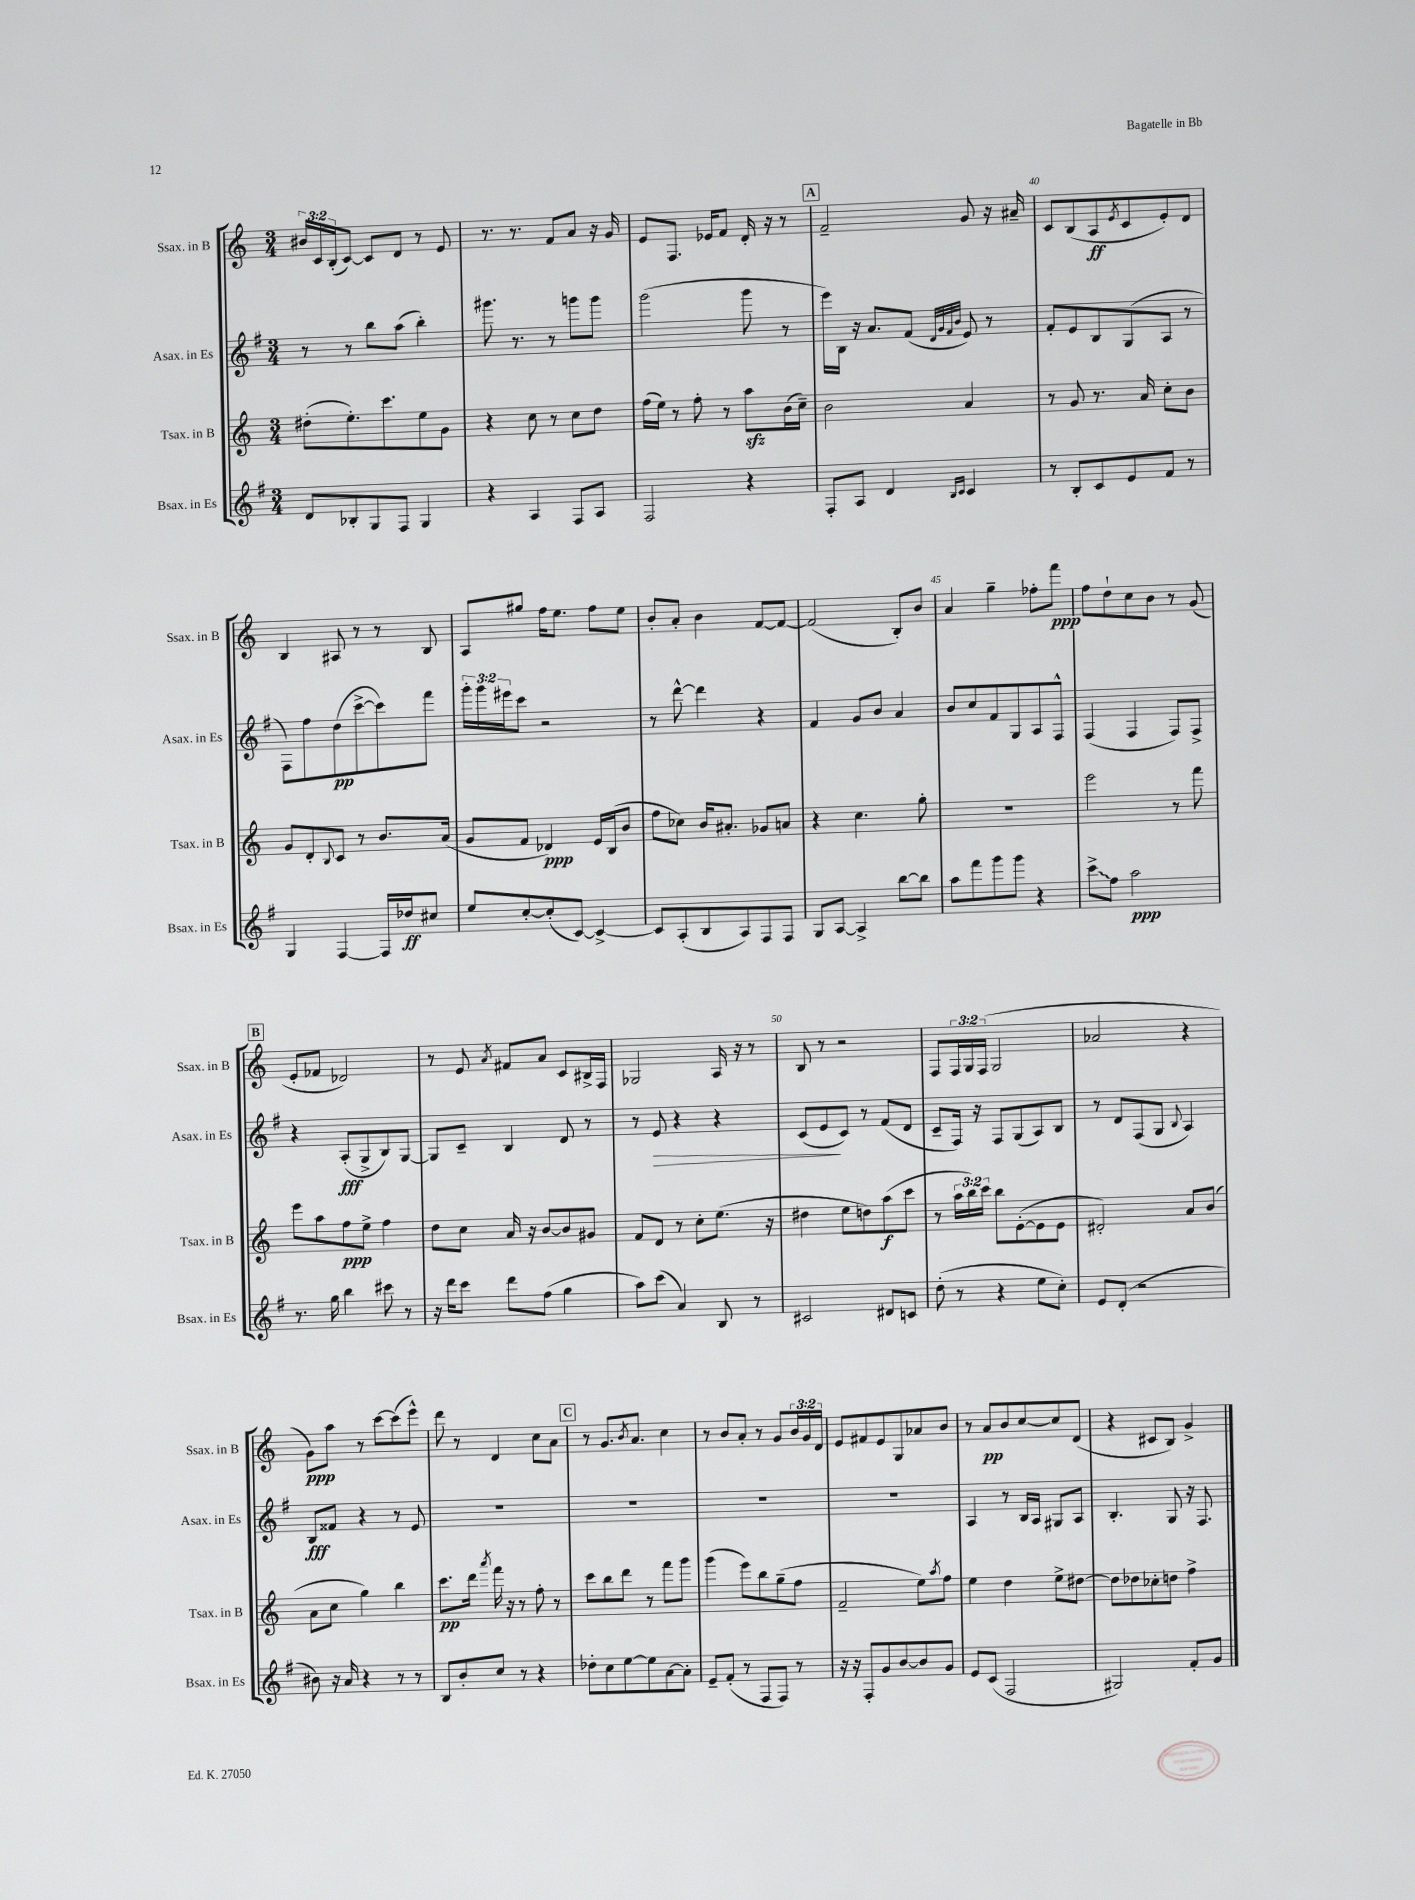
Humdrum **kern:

**kern	**kern	**kern	**kern
*staff4	*staff3	*staff2	*staff1
*clefG2	*clefG2	*clefG2	*clefG2
*k[f#]	*k[]	*k[f#]	*k[]
*M3/4	*M3/4	*M3/4	*M3/4
8d/L	(8dd#'\L	8r	24b#/LL
.	.	.	24c/
.	.	.	(24B'/J
8B-'/	8.ee'\)	8r	[8c/J)
8G/	.	8bb\L	8c/]L
.	8.ccc\	.	.
8F#/J	.	(8aa\J	8d/J
4G/	8ee\	4bb'\)	8r
.	8g\J	.	8e/
=	=	=	=
4r	4r	8.ggg#\	8.r
.	.	8.r	8.r
4A/	8cc\	.	.
.	8r	8r	8f/L
8F#/L	8cc\L	8ggg\L	8a/J
8A/J	8dd\J	8ggg\J	16r
.	.	.	16g/
=	=	=	=
2F#/	(16ff\LL	(2ggg\	8e/L
.	16ee\JJ)	.	.
.	8r	.	8.F/J
.	8ff'\	.	.
.	.	.	16e-/LK
.	8r	.	8f/J
4r	8aa\L	8ggg\	16d'/
.	.	.	16r
.	(16b\L	8r	8r
.	16cc~\JJ)	.	.
=	=	=	=
8F#'/L	2b\	16eee\LL)	2f~/
.	.	16B\JJ	.
8A/J	.	16r	.
.	.	8.a/L	.
4d/	.	.	.
.	.	(8f#/J	.
.	.	32qqd/LLL	.
.	.	32qqg/	.
16qqB/LL	.	32qqf#/	.
16qqc/JJ	.	32qqb/JJJ	.
4c/	4a/	8e/)	8g/
.	.	8r	16r
.	.	.	16a#~/
=	=	=	=
8r	8r	8f#'/L	8c/L
8B'/L	8g/	8e/	(8B/
8c/	8.r	8B/	8A/
.	.	.	8qe/
8e/	.	(8G/	8c/
.	16a/	.	.
8f#/J	8cc'\L	8A/J	8e'/)
8r	8b\J	8r	8d/J
=	=	=	=
4G/	8g/L	8F#\L)	4B/
.	8d'/	8ff#\	.
.	8qqB/	.	.
[4F#/	8c/J	(8dd\	8A#/
.	8r	[8ccc^\	8r
16F#/]LL	8.b/L	8ccc\])	8r
16dd-/J	.	.	.
8cc#/J	.	8fff#\J	8B/
.	(16a/Jk	.	.
=	=	=	=
8ee/L	8g/L	24ggg'\LL	8A/L
.	.	24ggg\	.
.	.	24eee#\J	.
[8cc'/	8f/J	8ccc\J	8gg#/J
(8cc'/]	4d-/)	2r	16ff\LK
.	.	.	8.ee\J
[8c/J)	.	.	.
4c^/_	16e/LL	.	8ff\L
.	(16B/J	.	.
.	8b/J	.	8ee\J
=	=	=	=
8c/]L	8ff\L	8r	8b'/L
(8A'/	8cc-\J)	[8ddd^^\	8a'/J
8B/	16b/LK	4ddd\]	4b\
.	8.a#'/J	.	.
8A/)	.	.	.
8F#/	8g-/L	4r	[8f/L
8F#/J	8a/J	.	8f/_J
=	=	=	=
8G/L	4r	4f#/	(2f/]
[8A/J	.	.	.
4A^/]	4.cc\	8g/L	.
.	.	8b/J	.
[8bb\L	.	4a/	8B'/L)
8bb\]J	8gg'\	.	8b/J
=	=	=	=
8aa\L	2.r	8b/L	4a/
8fff#\	.	8cc/	.
8ggg\	.	8f#/	4gg~\
8ggg\J	.	8G/	.
4r	.	8A/	8ff-'\L
.	.	8F#^^/J	8fff\J
=	=	=	=
8ccc^\L	2eee\	(4F#/	8ff\L
8ff#\J	.	.	8dd`\
2aa\	.	4F#/	8cc\
.	.	.	8b\J
.	8r	8F#/L)	8r
.	8fff\	8F#^/J	(8g/
=	=	=	=
8.r	8eee\L	4r	8e'/L
.	8aa\	.	8f-/J
16gg\	.	.	.
4bb\	8ff\	(8A'/L	2d-/)
.	8ee^\J	8G^/	.
8ccc#\	4ff\	8B/)	.
8r	.	[8G/J	.
=	=	=	=
16r	8dd\L	8G/]L	8r
16ddd\LK	.	.	.
8ccc\J	8cc\J	8c~/J	8e/
.	.	.	8qa/
8ddd\L	16a/	4B/	8f#/L
.	16r	.	.
(8ff#\J	[8b/L	.	8a/J
4gg\	8b/]	8d/	8c/L
.	8g#/J	8r	16B#^/L
.	.	.	16F/JJ
=	=	=	=
8aa\L)	8f/L	8r	2G-/
(8ccc\J	8d/J	8e/	.
4a/)	8r	4r	.
.	8cc'\L	.	.
8B/	(8.ee\J	4r	16A/
.	.	.	16r
8r	.	.	8r
.	16r	.	.
=	=	=	=
2c#/	4dd#\	(8c/L	8B/
.	.	8e/	8r
.	8ee\L	8c/J)	2r
.	8dd\)	8r	.
8d#/L	(8aa\	(8f#/L	.
8c/J	8ccc\J	8d/J	.
=	=	=	=
(8dd'\	8r	8c~/L	8F/L
8r	24aa\LL	16F#/Jk)	24F/L
.	24bb\)	.	24G/
.	.	16r	.
.	24ccc\JJ	.	(24F/JJ
4r	8bb\L	8F#/L	2G/
.	([8e'\	(8G/	.
8ee\L	8e\]	8A/)	.
8cc'\J)	8e\J	8B/J	.
=	=	=	=
8e/L	2d#'/)	8r	2a-/
(8d'/J	.	8d/L	.
2r	.	(8F#/	.
.	.	8G/J	.
.	.	8qqB/	.
.	8a/L	4A/)	4r
.	(8b/J	.	.
=	=	=	=
8b#\)	8a\L	8B/L	8g\L)
16r	8cc\J	8f##/J	8aa\J
16a/	.	.	.
4r	4gg\)	4r	8r
.	.	.	[8ccc\L
8r	4bb\	8r	(8ccc\]
8r	.	8e/	8eee^^\J)
=	=	=	=
8B/L	8.ccc\L	2.r	8ddd\
8b'/	.	.	8r
.	16ddd\Jk	.	.
.	8qaaa/	.	.
8cc/J	16fff\	.	4d/
.	16r	.	.
8r	8r	.	.
4r	8ff'\	.	8cc\L
.	8r	.	8a\J
=	=	=	=
8dd-'\L	8ccc\L	2.r	8r
8cc\	8bb\	.	8.g/L
[8ee\	8ddd\J	.	.
.	.	.	8qb/
.	.	.	8.a/J
8ee\]	8r	.	.
[8a\	8fff\L	.	4cc\
8a'\]J	8ggg\J	.	.
=	=	=	=
8e~/L	(4ggg\	2.r	8r
(8f#'/J	.	.	8b/L
8r	8eee\L)	.	8a'/J
8F#/L	8bb\	.	8r
8F#/J)	(8gg~\	.	8g/L
8r	8ff\J	.	24b/L
.	.	.	24g/
.	.	.	24d/JJ
=	=	=	=
16r	2f~/	2.r	8e/L
16r	.	.	.
8F#'/L	.	.	8f#/
8g/	.	.	8e/
[8b/	.	.	8G/
8b/]	8ee\L)	.	8a-/
.	8qaa/	.	.
8g/J	8ff\J	.	8b/J
=	=	=	=
8e/L	4ee\	4A/	8r
(8c/J	.	.	8a/L
2F#/	4dd\	8r	8b/
.	.	16B/LL	[8cc/
.	.	16A/JJ	.
.	8ee^\L	8G#/L	8cc/]
.	[8dd#\J	8A/J	(8d/J
=	=	=	=
2G#/)	8dd#\]L	4.B'/	4r
.	8dd-\	.	.
.	8cc-'\	.	8c#/L
.	8dd\J	8G/	8B/J)
8f#'/L	4ff^\	16r	4g^/
.	.	8.F#/	.
8g/J	.	.	.
==	==	==	==
*-	*-	*-	*-
